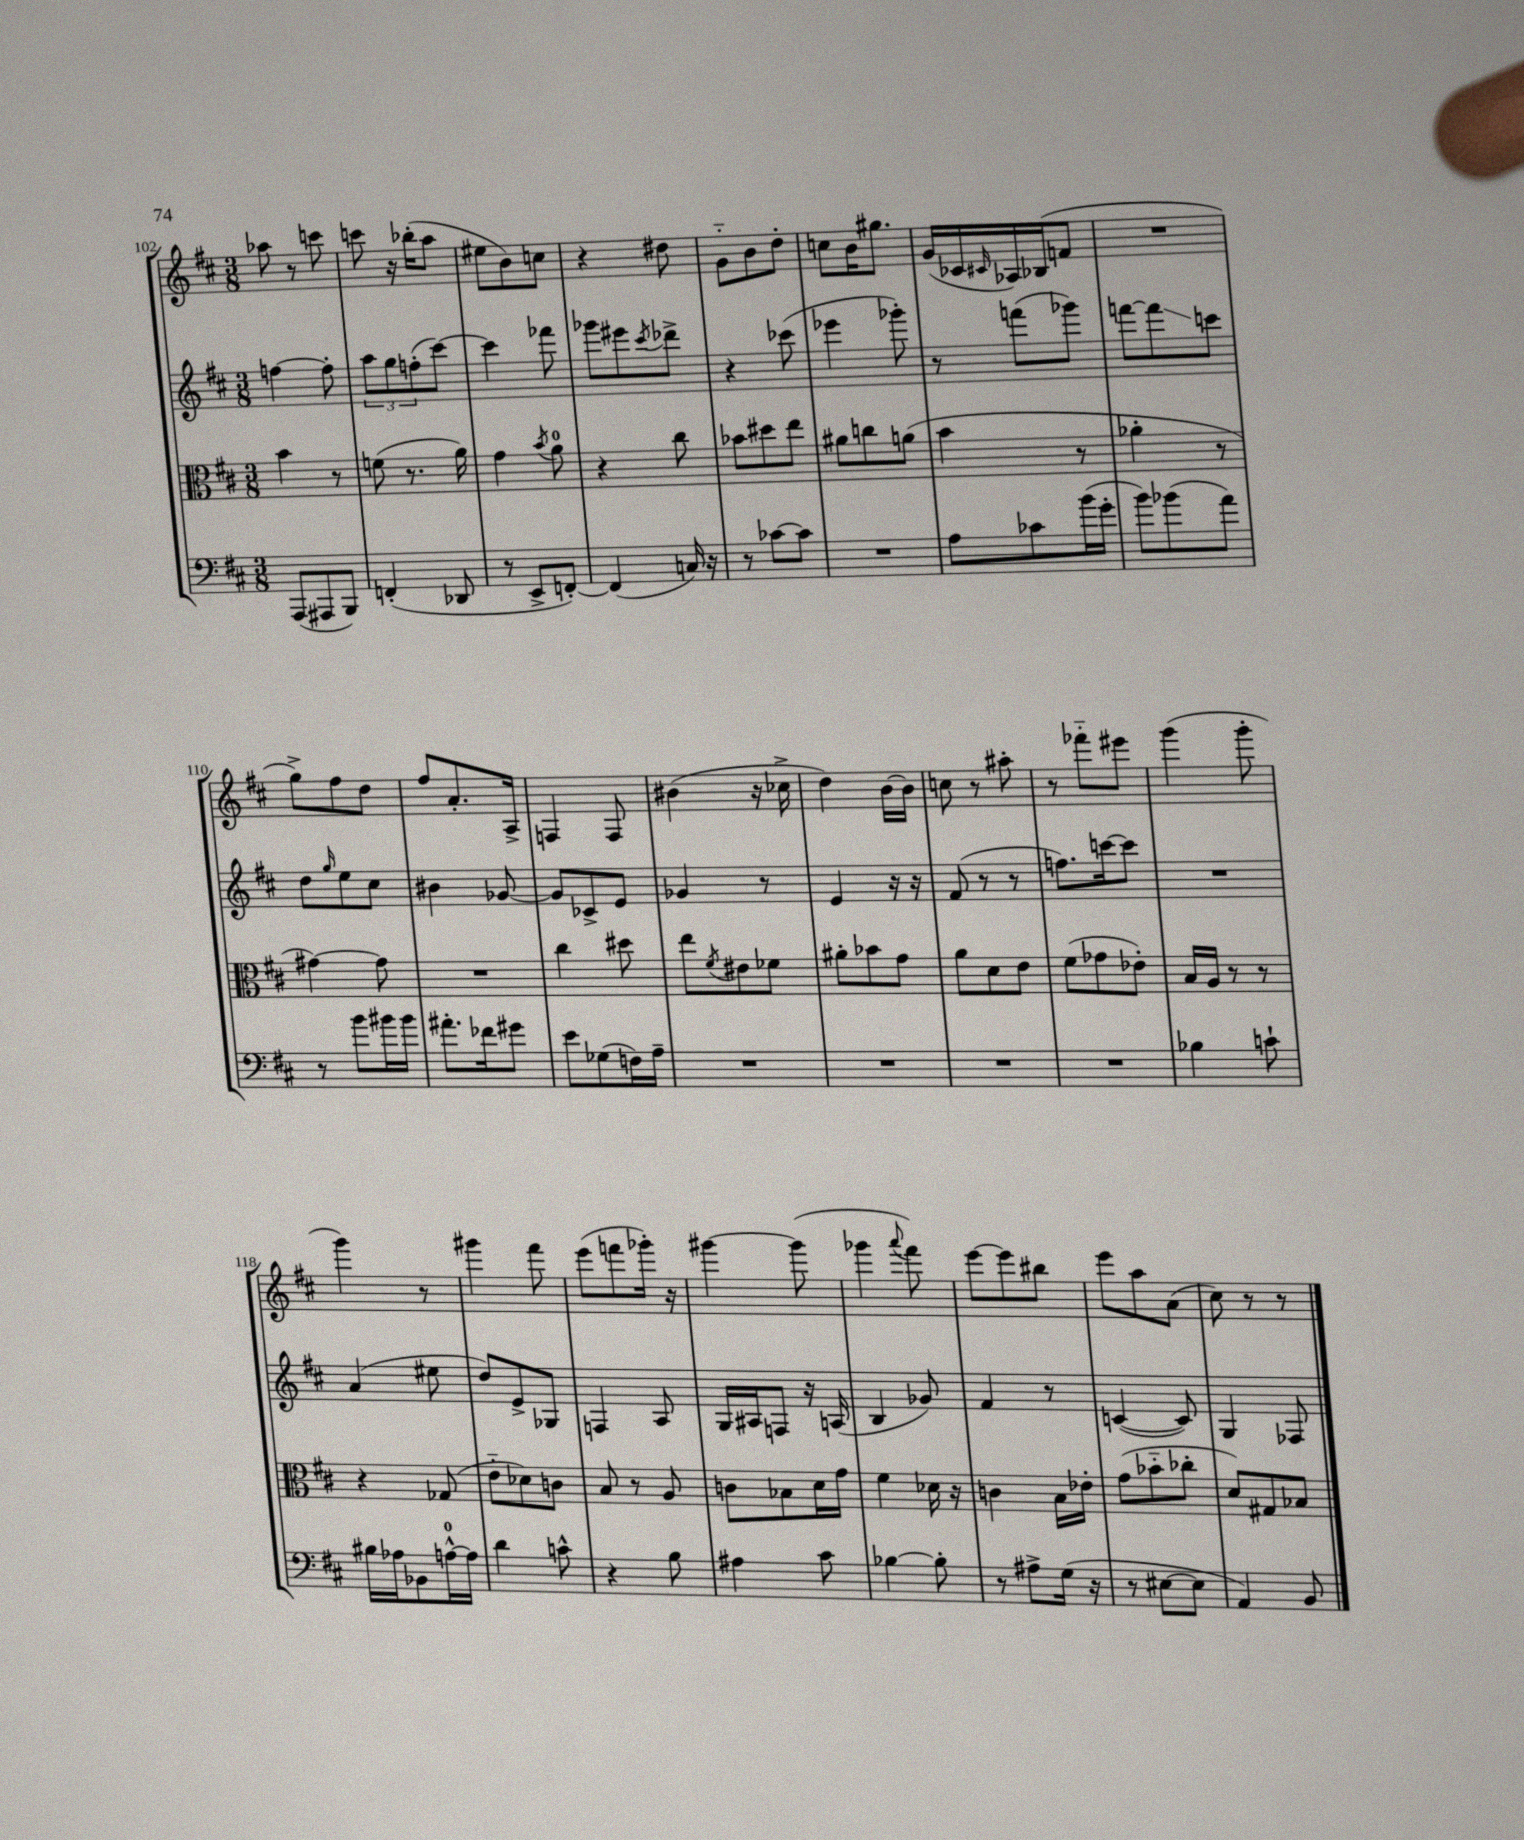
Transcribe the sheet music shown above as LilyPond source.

<<
\new StaffGroup <<
\new Staff = "s0" {
    \clef treble \key d \major \numericTimeSignature \time 3/8
    aes''8 r8 c'''8 |
    c'''8 r16 bes''16-.( a''8 |
    eis''8 b'8) c''8 |
    r4 dis''8 |
    g'8-_ b'8 d''8-. |
    c''8 b'16 gis''8. |
    g'16( ces'16 \grace { cis'16 } aes16) bes16( f'8 |
    R4. |
    g''8->) fis''8 d''8 |
    fis''8 a'8.-. a16-> |
    f4 f8 |
    bis'4( r16 ces''16-> |
    d''4) b'16~ b'16 |
    c''8 r8 ais''8-. |
    r8 fes'''8-_ eis'''8 |
    g'''4( g'''8-. |
    g'''4) r8 |
    gis'''4 fis'''8 |
    e'''8( f'''8 ges'''16-.) r16 |
    gis'''4~ gis'''8( |
    ges'''4 \appoggiatura { a'''8 } fis'''8) |
    e'''8~ e'''8 bis''8 |
    e'''8 a''8 a'8( |
    cis''8) r8 r8 \bar "|." |
}
\new Staff = "s1" {
    \clef treble \key d \major \numericTimeSignature \time 3/8
    f''4~ f''8-. |
    \tuplet 3/2 { a''8 g''8 f''8-.( } cis'''8~) |
    cis'''4 fes'''8 |
    ges'''8 eis'''8 \acciaccatura { cis'''8 } des'''8-> |
    r4 ces'''8( |
    ees'''4 ges'''8-.) |
    r8 f'''8( ges'''8) |
    f'''8~ f'''8\glissando c'''8 |
    d''8 \grace { g''16 } e''8 cis''8 |
    bis'4 ges'8~ |
    ges'8 ces'8-> e'8 |
    ges'4 r8 |
    e'4 r16 r16 |
    fis'8( r8 r8 |
    f''8.) c'''16~ c'''8 |
    R4. |
    a'4( eis''8 |
    d''8) e'8-> ges8 |
    f4 a8 |
    g16 ais16 f8 r16 a16( |
    b4 ges'8) |
    fis'4 r8 |
    c'4~( c'8) |
    g4 fes8 \bar "|." |
}
\new Staff = "s2" {
    \clef alto \key d \major \numericTimeSignature \time 3/8
    b'4 r8 |
    f'8( r8. a'16) |
    g'4 \acciaccatura { b'8 } a'8-0 |
    r4 cis''8 |
    bes'8 dis''8 e''8 |
    ais'8 c''8 a'8( |
    b'4 r8 |
    aes'4-. r8 |
    gis'4~) gis'8 |
    R4. |
    cis''4 dis''8 |
    e''8 \acciaccatura { fis'8 } eis'8 fes'8 |
    ais'8-. bes'8 g'8 |
    a'8 d'8 e'8 |
    fis'8( ges'8 ees'8-.) |
    b16 a16 r8 r8 |
    r4 ges8( |
    e'8-_ des'8) c'8 |
    b8 r8 a8 |
    c'8 bes8 d'16 g'16 |
    fis'4 des'16 r16 |
    c'4 b16 ees'16-. |
    g'8( bes'8-_ ces''8-. |
    d'8) gis8 bes8 \bar "|." |
}
\new Staff = "s3" {
    \clef bass \key d \major \numericTimeSignature \time 3/8
    a,,8( ais,,8 b,,8) |
    f,4-.( des,8 |
    r8 e,8-> f,8~-.) |
    f,4( c16) r16 |
    r8 ces'8~ ces'8 |
    R4. |
    a8 ces'8 b'16( g'16-. |
    b'8) bes'8( a'8) |
    r8 b'8 bis'16 bis'16 |
    ais'8.-. fes'16 gis'8 |
    e'8 ges8( f16) a16-- |
    R4. |
    R4. |
    R4. |
    R4. |
    bes4 c'8-! |
    bis16 aes16 bes,8 a16-0~-^ a16 |
    d'4 c'8-^ |
    r4 b8 |
    ais4 cis'8 |
    bes4~ bes8-. |
    r8 ais8-> g16( r16 |
    r8 eis8~ eis8 |
    a,4) b,8 \bar "|." |
}
>>
>>
\layout { \context { \Score currentBarNumber = #102 } }
